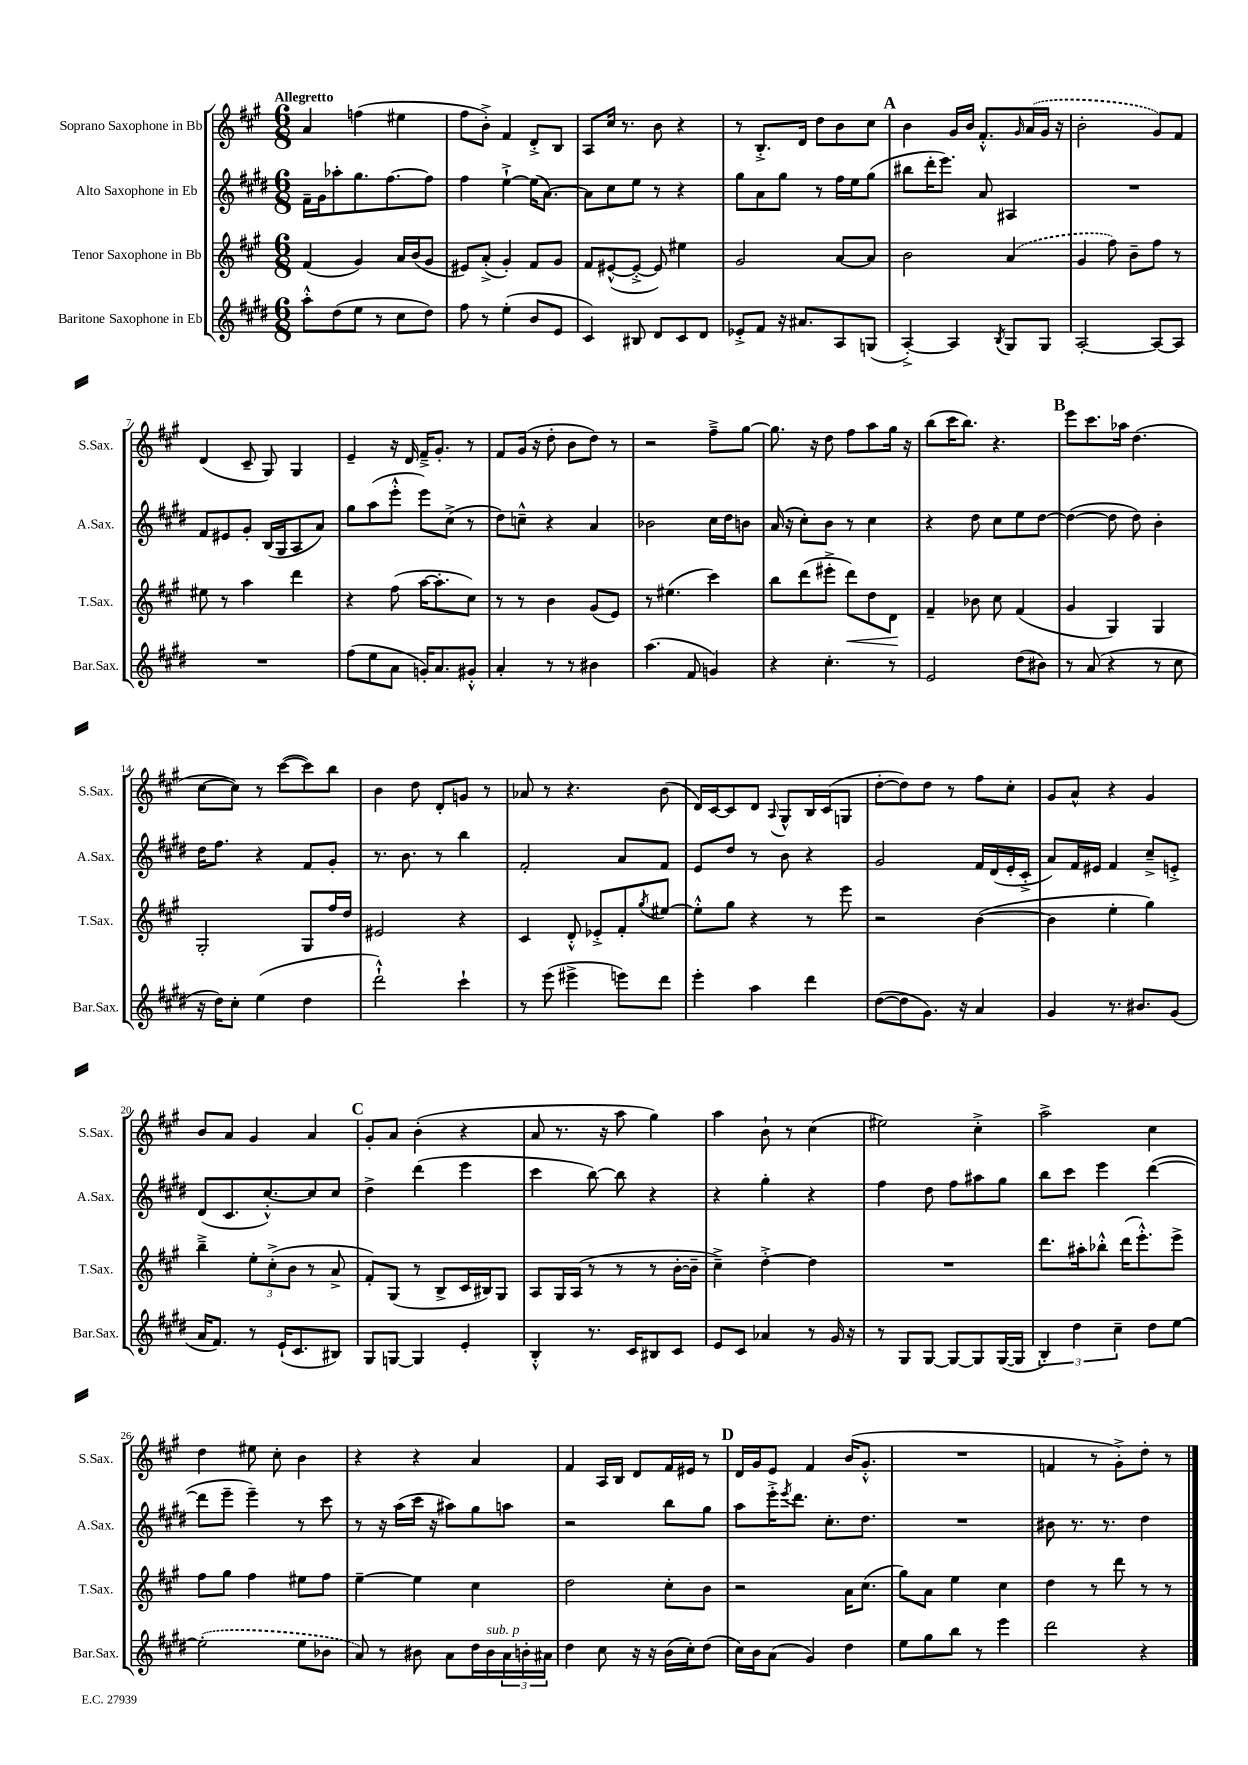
<<
\new StaffGroup <<
\new Staff = "s0" \with { instrumentName = "Soprano Saxophone in Bb" shortInstrumentName = "S.Sax." } {
    \clef treble \key a \major \numericTimeSignature \time 6/8 \tempo "Allegretto"
    a'4 f''4( eis''4 |
    fis''8 b'8-.->) fis'4 d'8-.-> b8 |
    a8 cis''16 r8. b'8 r4 |
    r8 b8.-.-> d'16 d''8 b'8 cis''8 |
    \mark \markup { \bold "A" } b'4 gis'16 b'16 fis'8.-.-^ \grace { gis'16 } \once \slurDashed a'16( gis'16 r16 |
    b'2-. gis'8) fis'8 |
    d'4( cis'8-- gis8) gis4 |
    e'4-- r16 d'16 fis'16---> gis'8.-. r8 |
    fis'8 gis'16( r16 d''8-. b'8 d''8) r8 |
    r2 fis''8---> gis''8~ |
    gis''8. r16 d''8 fis''8 a''8 gis''16 r16 |
    b''8( cis'''16 b''8.) r4. |
    \mark \markup { \bold "B" } e'''8 cis'''8. aes''16 d''4.( |
    cis''8~ cis''8) r8 cis'''8~( cis'''8) b''8 |
    b'4 d''8 d'8-. g'8 r8 |
    aes'8 r8 r4. b'8( |
    d'16) cis'16~ cis'8 d'8 \appoggiatura { a8 } gis8-^ b16 cis'16( g8 |
    d''8~-. d''8) d''8 r8 fis''8 cis''8-. |
    gis'8 a'8-^ r4 gis'4 |
    b'8 a'8 gis'4 a'4 |
    \mark \markup { \bold "C" } gis'8-. a'8 b'4-.( r4 |
    a'8 r8. r16 a''8 gis''4) |
    a''4 b'8-! r8 cis''4( |
    eis''2) cis''4-.-> |
    a''2-> cis''4 |
    d''4 eis''8 cis''8-. b'4 |
    r4 r4 a'4 |
    fis'4 a16 b16 d'8 fis'16 eis'16 r8 |
    \mark \markup { \bold "D" } d'16 gis'16 e'8 fis'4 b'16( gis'8.-.-^ |
    R2. |
    f'4 r8 gis'8-.->) d''8-. r8 \bar "|." |
}
\new Staff = "s1" \with { instrumentName = "Alto Saxophone in Eb" shortInstrumentName = "A.Sax." } {
    \clef treble \key e \major \numericTimeSignature \time 6/8
    fis'16-- gis'16 aes''8-. gis''8. fis''8.~ fis''8 |
    fis''4 e''4~-!-> e''16( a'8.~) |
    a'8 cis''8 e''8 r8 r4 |
    gis''8 a'8 gis''8 r8 fis''16 e''16 gis''8( |
    \mark \markup { \bold "A" } bis''8 dis'''16-. e'''8.) a'8 ais4 |
    R2. |
    fis'8 eis'8 gis'8-. b16( gis16 a8 a'8) |
    gis''8 a''8( e'''8-.-^ e'''8) cis''8->( r8 |
    dis''8) c''8---^ r4 a'4 |
    bes'2 cis''16 dis''16 b'8 |
    a'16( r16 cis''8-.) b'8 r8 cis''4 |
    r4 dis''8 cis''8 e''8 dis''8~ |
    \mark \markup { \bold "B" } dis''4~( dis''8 dis''8) b'4-. |
    dis''16 fis''8. r4 fis'8 gis'8-. |
    r8. b'8. r8 b''4 |
    fis'2-. a'8 fis'8 |
    e'8 dis''8 r8 b'8 r4 |
    gis'2 fis'16 dis'16( e'16-. cis'16-.-> |
    a'8) fis'16 eis'16 fis'4 cis''8---> e'8-.-> |
    dis'8( cis'8. cis''8.~-.-^) cis''8 cis''8 |
    \mark \markup { \bold "C" } dis''4-> dis'''4( e'''4 |
    cis'''4 b''8~) b''8 r4 |
    r4 gis''4-. r4 |
    fis''4 dis''8 fis''8 ais''8 gis''8 |
    b''8 cis'''8 e'''4 dis'''4~( |
    dis'''8 e'''8-- e'''4--) r8 cis'''8 |
    r8 r16 a''16( cis'''16 r16 ais''8) gis''8 a''8 |
    r2 b''8 gis''8 |
    \mark \markup { \bold "D" } a''8 e'''16-.-> \acciaccatura { e'''8 } dis'''8. cis''8.-. dis''8. |
    R2. |
    bis'8 r8. r8. dis''4 \bar "|." |
}
\new Staff = "s2" \with { instrumentName = "Tenor Saxophone in Bb" shortInstrumentName = "T.Sax." } {
    \clef treble \key a \major \numericTimeSignature \time 6/8
    fis'4( gis'4) a'16 b'16( gis'8 |
    eis'8) a'8-.->( gis'4-.) fis'8 gis'8 |
    fis'8 eis'8~-^( eis'8~-.-> eis'8) eis''4 |
    gis'2 a'8~ a'8 |
    \mark \markup { \bold "A" } b'2 \once \slurDashed a'4( |
    gis'4 fis''8) b'8-- fis''8 r8 |
    eis''8 r8 a''4 d'''4 |
    r4 fis''8( a''16~ a''8.-. cis''8) |
    r8 r8 b'4 gis'8( e'8) |
    r8 eis''4.( cis'''4) |
    b''8 d'''8( eis'''8-.-> d'''8\<) d''8 d'8\! |
    fis'4-- bes'8 cis''8 fis'4( |
    \mark \markup { \bold "B" } gis'4 gis4) gis4 |
    gis2-. gis8 fis''16 d''16 |
    eis'2 r4 |
    cis'4 d'8-.-^ ees'8-.-> fis'8-. \acciaccatura { gis''8 } eis''8~ |
    eis''8-.-^ gis''8 r4 r8 e'''8 |
    r2 b'4~( |
    b'4 e''4-. gis''4) |
    b''4---> \tuplet 3/2 { e''8-. cis''8-.->( b'8 } r8 a'8-> |
    \mark \markup { \bold "C" } fis'8-.) gis8( r8 b8-> cis'16 bis16) gis8 |
    a8 gis16 a16( r8 r8 r8 b'16~-. b'16-- |
    cis''4--->) d''4~-.-> d''4 |
    R2. |
    d'''8. ais''16-. bes''8-.-^ d'''16( e'''8.-.-^) e'''8-> |
    fis''8 gis''8 fis''4 eis''8 fis''8 |
    e''4~-- e''4 cis''4 |
    d''2 cis''8-. b'8 |
    \mark \markup { \bold "D" } r2 a'16 cis''8.( |
    gis''8) a'8 e''4 cis''4 |
    d''4 r8 d'''8 r8 r8 \bar "|." |
}
\new Staff = "s3" \with { instrumentName = "Baritone Saxophone in Eb" shortInstrumentName = "Bar.Sax." } {
    \clef treble \key e \major \numericTimeSignature \time 6/8
    a''8-.-^ dis''8( e''8 r8 cis''8 dis''8) |
    fis''8 r8 e''4-.( b'8 e'8 |
    cis'4) bis8 dis'8 cis'8 dis'8 |
    ees'8-.-> fis'8 r16 ais'8. a8 g8( |
    \mark \markup { \bold "A" } a4~-.->) a4 \acciaccatura { b8 } gis8 gis8 |
    a2~-. a8~ a8 |
    R2. |
    fis''8( e''8 a'8 g'16-.) a'8. gis'8-.-^ |
    a'4-. r8 r8 bis'4 |
    a''4.( fis'8 g'4) |
    r4 cis''4.-. r8 |
    e'2 dis''8( bis'8) |
    \mark \markup { \bold "B" } r8 a'8( r4 r8 cis''8 |
    r16 dis''16) cis''8-. e''4( dis''4 |
    dis'''2-!-^) cis'''4-! |
    r8 e'''8( eis'''4-> e'''8) dis'''8 |
    e'''4-. a''4 dis'''4 |
    dis''8~( dis''8 gis'8.) r16 a'4 |
    gis'4 r8. bis'8. gis'8( |
    a'16 fis'8.) r8 e'16-!( cis'8. bis8) |
    \mark \markup { \bold "C" } gis8 g8~ g4 e'4-. |
    b4-.-^ r8. cis'16 bis8 cis'8 |
    e'8 cis'8 aes'4 r8 gis'16 r16 |
    r8 gis8 gis8~ gis8~ gis8 gis16~( gis16 |
    \tuplet 3/2 { b4-.) dis''4 cis''4-- } dis''8 e''8~ |
    \once \slurDashed e''2-.( e''8 bes'8 |
    a'8) r8 bis'8 a'8 dis''16 bis'16^\markup { \italic "sub. p" } \tuplet 3/2 { a'16 b'16-. ais'16 } |
    dis''4 cis''8 r16 r16 b'16( cis''16-.) dis''8( |
    \mark \markup { \bold "D" } cis''16) b'16 a'8( gis'4) dis''4 |
    e''8 gis''8 b''8 r8 e'''4 |
    dis'''2 r4 \bar "|." |
}
>>
>>
